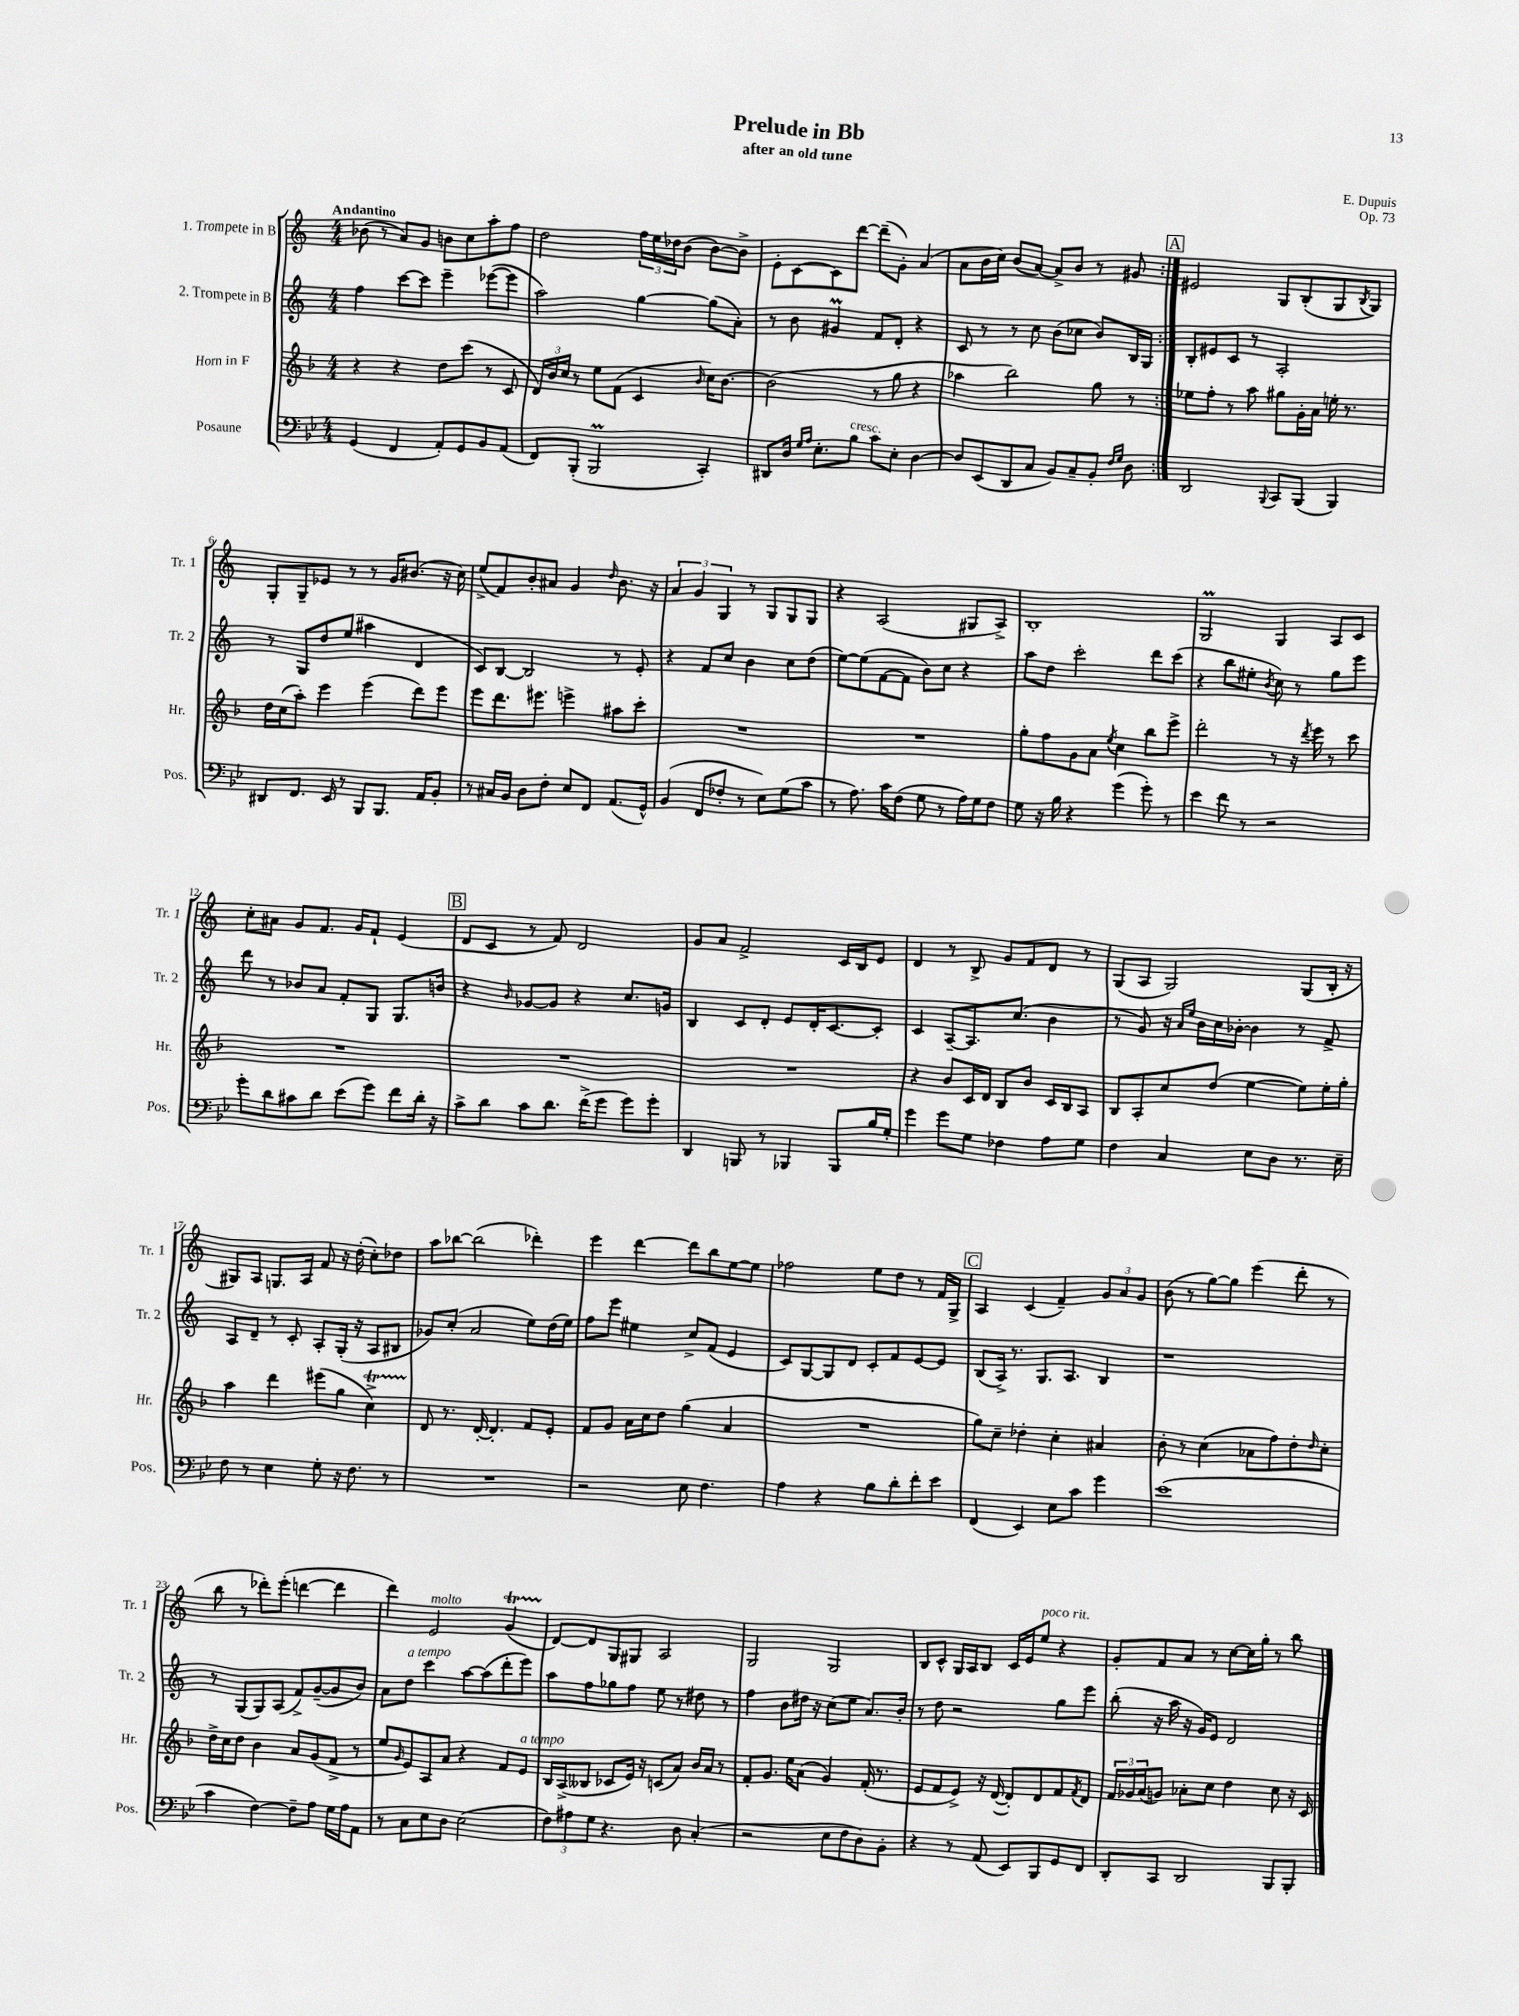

**kern	**kern	**kern	**kern
*staff4	*staff3	*staff2	*staff1
*clefF4	*clefG2	*clefG2	*clefG2
*k[b-e-]	*k[b-]	*k[]	*k[]
*M4/4	*M4/4	*M4/4	*M4/4
(4GG	4r	4ff	(8b-
.	.	.	8r
4FF	4r	[8ccc	8a)
.	.	8ccc]	8g
8AA')	8dd	4eee~	8b
8GG	(8ccc	.	8cc
8BB-	8r	([8eee-	8aa'
(8AA	8c	8eee-]	8ff
=	=	=	=
8FF)	24d)	2aa)	2dd
.	24b-	.	.
.	24cc	.	.
(8BBB-'	8r	.	.
2BBB-	8ee	.	.
.	(8f	.	.
.	4c	[4gg	24ff
.	.	.	24ee
.	.	.	24dd-
.	.	.	(8b
.	16qqb-	.	.
4CC')	16cc)	(8gg]	[8b)
.	[8.b-	.	.
.	.	8a')	8b^]
=	=	=	=
8DD#	(2b-]	8r	8e'
16D	.	8b	[8c
16qqG	.	.	.
16qqA	.	.	.
8.E-'	.	.	.
.	.	4g#	8c]
8B-	.	.	[8ddd
8c	8r	8f	(8ddd~]
8E-'	8gg	8d'	8g')
[4D	4r	4r	(4a
=	=	=	=
8D]	4aa-	8c	8a
(8EE-	.	8r	16b
.	.	.	16cc)
8DD	2bb-)	8r	(8b
8C	.	8cc	[8a)
8BB-)	.	(8b	8a^]
8C~	.	8cc-	8b
8BB-'	8gg	8b)	8r
16qqF	.	.	.
16qqG	.	.	.
8D	8r	16B	8g#
.	.	16G	.
=:|!	=:|!	=:|!	=:|!
2DD	8ee-	8B'	2e#
.	8ff'	8e#	.
.	8r	8c	.
.	8aa	8r	.
8qqBBB-	.	.	.
8CC	8gg#	2A'	8G
(8BBB-	16g'	.	(8B'
.	16a	.	.
4BBB-)	16ee'	.	8G
.	8.r	.	.
.	.	.	8qB
.	.	.	8G)
=	=	=	=
8DD#	16dd	8r	8G'
.	(16cc	.	.
8.FF	8aa')	8G	8G~
.	4eee	8dd	8e-
16EE-	.	.	.
8r	.	(8ee	8r
8BBB-	(4eee	4aa#	8r
8.BBB-	.	.	16g
.	.	.	(8.b#
.	8ddd)	4d	.
16AA	.	.	.
8BB-'	8eee	.	16r
.	.	.	16cc)
=	=	=	=
8r	8eee	8c)	(8ee^
16C#	8.ddd	[8B	8f)
16BB-	.	.	.
8D	.	2B]	8b'
.	8.eee#	.	.
8F'	.	.	8a#
8E-	4eee^	.	4g
8FF	.	.	.
.	.	.	16qqdd
(8.AA	8aa#	8r	8.b
.	8ccc'	8e'	.
16GG^^)	.	.	16r
=	=	=	=
(4BB-	1r	4r	6a
.	.	.	6g
8FF	.	8f	.
.	.	.	6G
8F-'	.	8cc	.
8r	.	4b	8r
8E-)	.	.	8G
(8G	.	8cc	8G
8c	.	(8dd	8G
=	=	=	=
8r	1r	[8ee)	4r
8.A)	.	(8ee]	.
.	.	[8f	(2A
16c	.	.	.
(8F	.	8f]	.
8G	.	8b)	.
8r	.	8cc	.
16A)	.	4r	8G#
16G	.	.	.
8F	.	.	8A^)
=	=	=	=
8G	8gg'	8aa	1B'
16r	8ff	8dd	.
16B-	.	.	.
4r	8g	2ccc'	.
.	8a	.	.
.	8qee	.	.
(4g	4cc	.	.
8g')	8bb-	8ddd	.
8r	8eee^	(8ccc	.
=	=	=	=
4e-	2ddd'	4r	2G
8f	.	8bb	.
8r	.	8ee#'	.
.	.	8qb	.
2r	8r	8cc)	4G
.	16r	8r	.
.	8qddd	.	.
.	16eee	.	.
.	8r	8gg	8A
.	8ccc	8eee	8c
=	=	=	=
8g'	1r	8ddd	8cc'
8d	.	8r	8a#
8c#	.	8b-	8g
8d	.	8a	8.f
(8e-	.	8f'	.
.	.	.	16g
8g)	.	8G	8f`
8f	.	8.G	(4e
16d'	.	.	.
16r	.	16b	.
=	=	=	=
8c^	1r	4r	8d
8d	.	.	8c
.	.	16qqb	.
8c	.	[8g-	8r
8.d	.	8g-]	8f)
.	.	4r	2d
(16f^	.	.	.
8g	.	.	.
8g)	.	8.cc	.
8g'	.	.	.
.	.	16g	.
=	=	=	=
4DD	1r	4B	8g
.	.	.	8a
8BBB	.	8c	2f^
8r	.	8d'	.
4BBB-	.	8e	.
.	.	16d'	.
.	.	[8.c	.
8BBB-	.	.	16c
.	.	.	16B
16B-	.	8c']	8e
16G'	.	.	.
=	=	=	=
4g	4r	4c	4d
8g	8b-	[8A~	8r
8G	16c	8.A]	8B^
.	16d	.	.
4F-	8B-	.	8g
.	.	(8.cc	.
.	8b-	.	8f
8A	16c	4b	8d
.	16B-	.	.
8G	8A	.	8r
=	=	=	=
4F	8B-	8r	(8G
.	8A'	8g)	8A
4C	8cc	16r	2G)
.	.	16qqa	.
.	.	16qqee	.
.	.	16b	.
.	(8dd	16cc	.
.	.	[16b-'	.
8E-	[4ee	4b-]	.
8D	.	.	.
8.r	8ee])	8r	(8G
.	16ee'	8f^	16B'
16E-~	16gg'	.	16r
=	=	=	=
8F	4aa	8A	8G#)
8r	.	8d~	8A
4E-	4ddd	8r	8.G
.	.	8c'	.
.	.	.	16A
8G'	(8eee#	8A'	8f
16r	8gg	(16G'	16r
8.F	.	16r	(16dd'
.	4cc^)	8A	8cc')
8r	.	8B#	8dd-
=	=	=	=
1r	8d	8g-)	8aa
.	8.r	(8cc'	[8bb-
.	.	2a	(2bb-]
.	[16d'	.	.
.	4.d']	.	.
.	8f	8ee)	4ddd-')
.	8e'	(16dd	.
.	.	16ee)	.
=	=	=	=
2r	8f	8ff	4eee
.	8g	8eee	.
.	16a	4ee#	[4ddd
.	16cc	.	.
.	8dd	.	.
8E-	(4gg	8cc^	8ddd]
4.F	.	(8f	8bb
.	4a	4e	[8ee
.	.	.	8ee]
=	=	=	=
4A	1r	8c)	2ff-
.	.	[8G	.
4r	.	8G]	.
.	.	8d	.
8B-	.	8c'	8ee
8d'	.	8f	8dd
8f'	.	[8e	8r
8e-	.	8e]	16f
.	.	.	16G^
=	=	=	=
(4FF	8gg)	(8B	4A
.	8cc~	16A^)	.
.	.	8.r	.
4EE-)	4dd-'	.	(4c
.	.	8.G	.
8E-	4cc'	.	4f~)
.	.	8.A	.
8c	.	.	.
4g	4a#	4B	12g
.	.	.	12a
.	.	.	12g
=	=	=	=
(1e-	8b-'	1r	(8b
.	8r	.	8r
.	(4cc	.	[8gg)
.	.	.	8gg]
.	8a-	.	(4eee
.	8ff)	.	.
.	8dd'	.	8ddd'
.	16qqdd	.	.
.	8cc'	.	8r
=	=	=	=
4c	16dd^	8r	8bb
.	16cc	.	.
.	8dd	(8G	8r
[4F)	4b-	8G)	8ddd-')
.	.	(8A	(8eee'
8F~]	8a	8f^)	[4ddd
8A	(8g	([8g~	.
16G	8f^	8g]	4ddd]
16A	.	.	.
8AA	8r	8b)	.
=	=	=	=
8r	8ee	8a	4ddd)
.	16qqg	.	.
8C	8e)	8dd	.
8E-	8A	4ccc	2e
8D	8a	.	.
(2E-	4r	[8aa	.
.	.	(8aa]	.
.	8f	8ddd'	(4g
.	8e	8eee)	.
=	=	=	=
12F)	16B-	8aa	[8d)
.	(16A^	.	.
12A#	.	.	.
.	8B--	8ff	8d]
12G	.	.	.
4.r	8c-	8gg-	8G
.	16e)	8ff	8G#
.	16r	.	.
.	(8c	8ee	2A
8D	8a)	8r	.
(4C'	16b-	8dd#	.
.	16a	.	.
.	8r	8r	.
=	=	=	=
2r	8f'	4ff	2G
.	8.g	.	.
.	.	8b	.
.	16ee	.	.
.	(8a	16dd#	.
.	.	16r	.
8E-	4g)	(8cc	2G
8F	.	8ee	.
8D)	(16f'	8.a)	.
.	8.r	.	.
8BB-'	.	.	.
.	.	16b'	.
=	=	=	=
4r	8e	8r	8B
.	8f	8dd	8c^^
8r	8e^)	2r	16G
.	.	.	16A
(8AA	16r	.	8B
.	([16d	.	.
8EE-)	8d'])	.	16c
.	.	.	16e
8BBB-	8d	.	8ee
8GG	8f	8gg	4r
.	8qf	.	.
8FF	8d	8eee	.
=	=	=	=
8DD'	24f	(8bb'	8g'
.	24g-	.	.
.	(24a	.	.
8CC	8g)	16r	8f
.	.	16aa	.
2DD	8a-'	16r	8a
.	.	16g)	.
.	8cc	8e	8r
.	4dd	2d	[8cc
.	.	.	16cc]
.	.	.	16gg'
8BBB-	8cc	.	8r
8BBB-'	16r	.	8bb
.	16c	.	.
==	==	==	==
*-	*-	*-	*-
